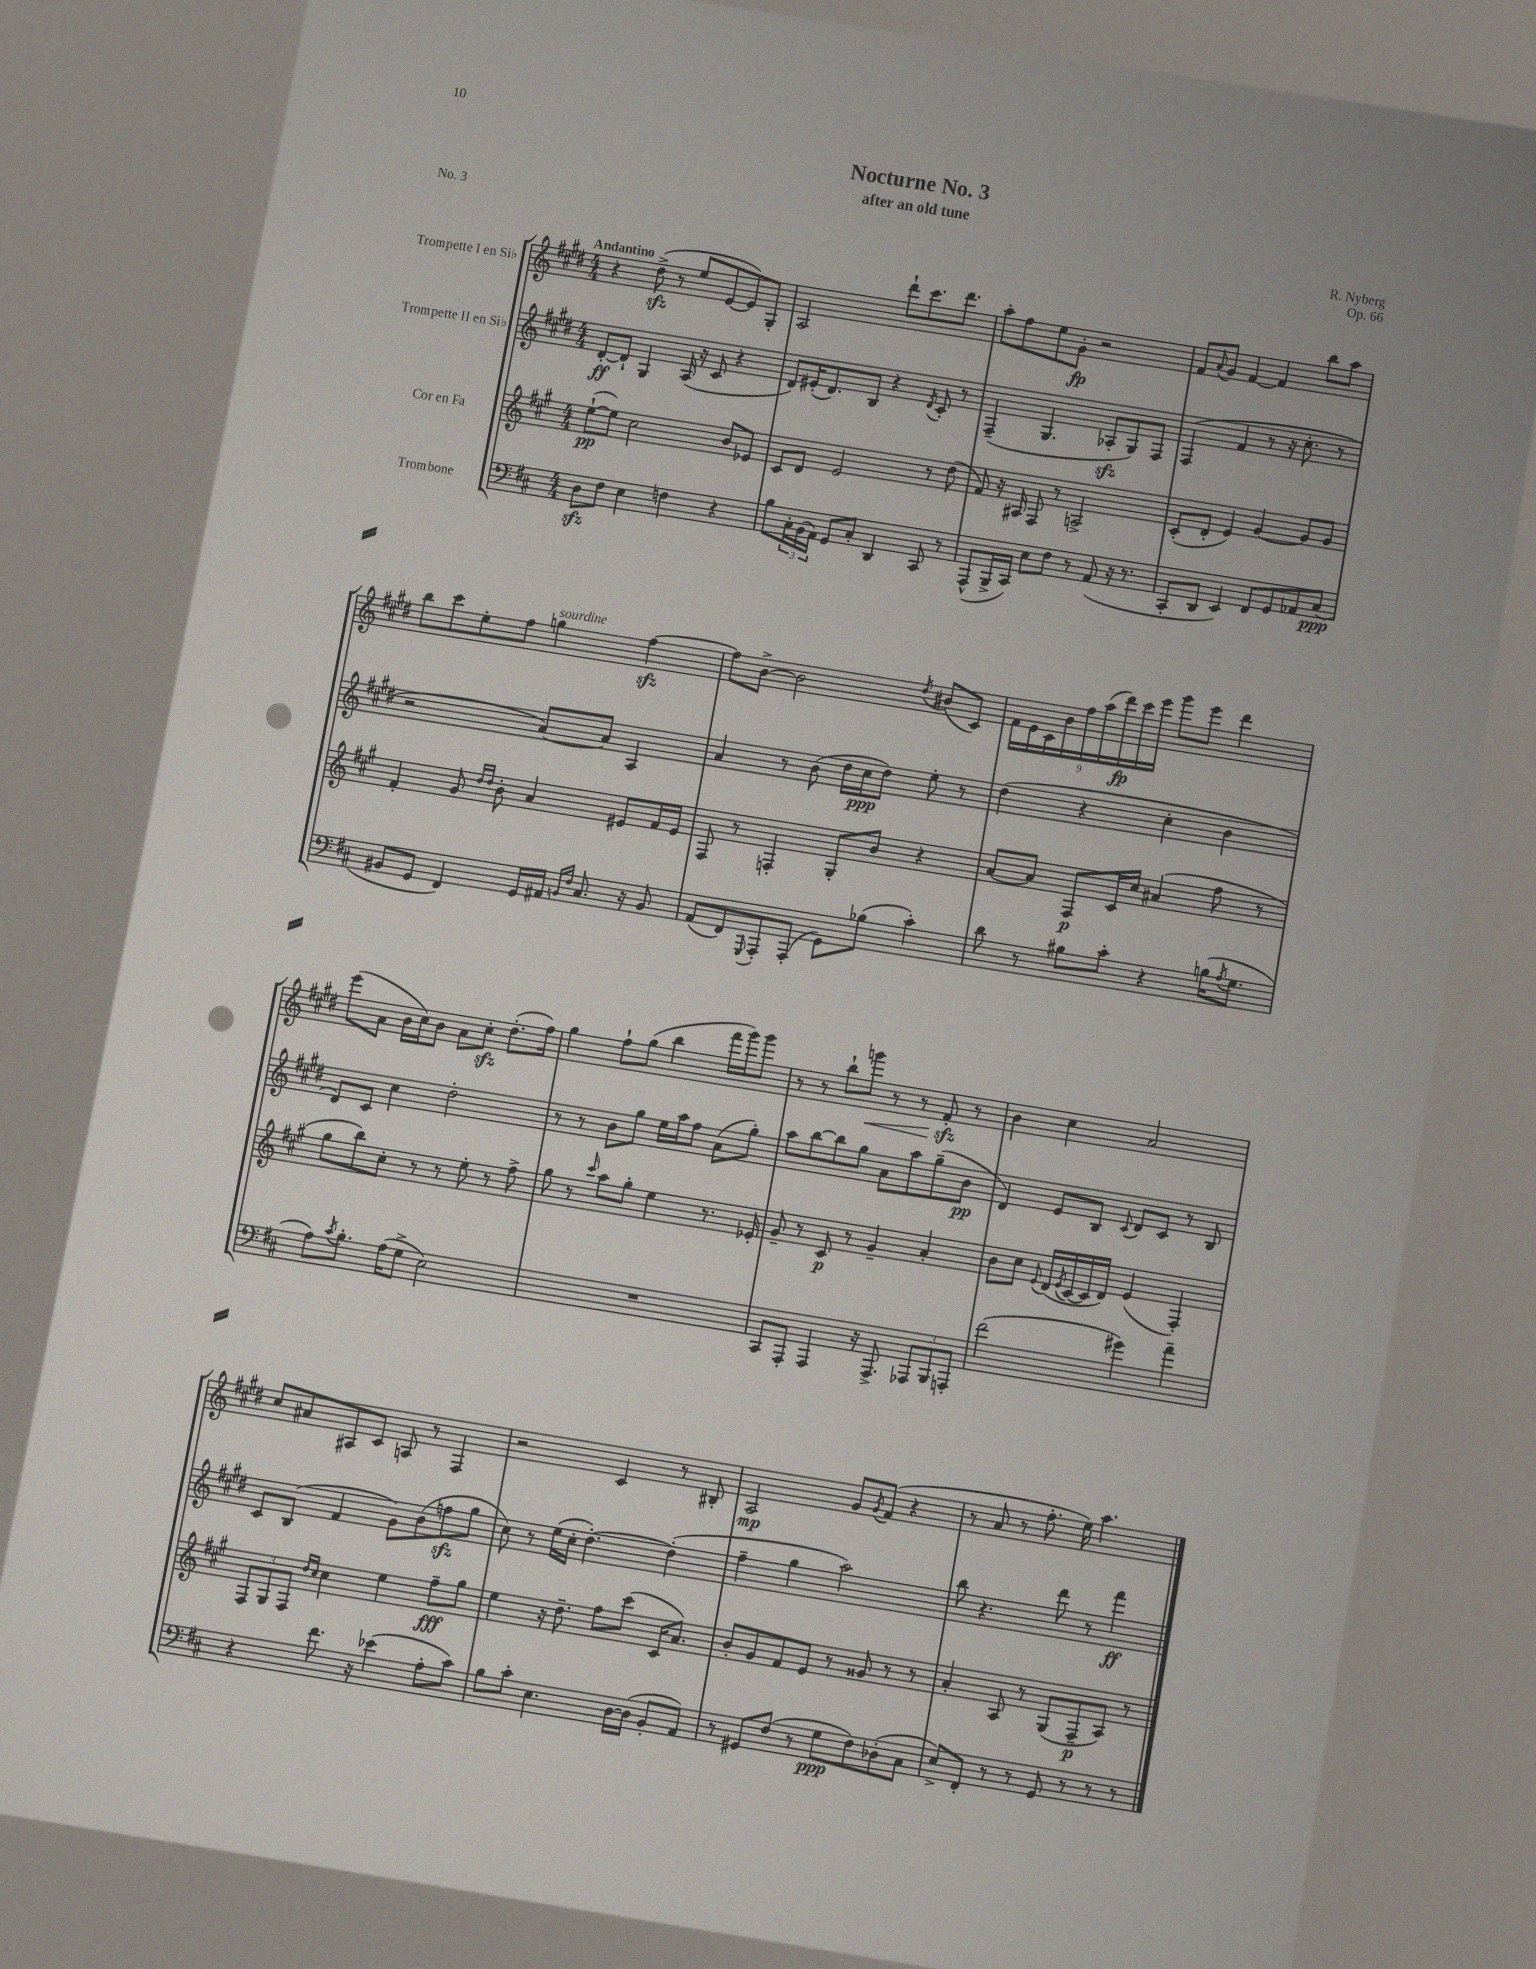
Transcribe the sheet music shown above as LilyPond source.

\header { title = "Nocturne No. 3" composer = "R. Nyberg" subtitle = "after an old tune" opus = "Op. 66" piece = "No. 3" }
<<
\new StaffGroup <<
\new Staff = "s0" \with { instrumentName = "Trompette I en Sib" } {
    \clef treble \key e \major \numericTimeSignature \time 4/4 \tempo "Andantino"
    r4 dis''8->\sfz( r8 e''8 e'8~ e'8) gis8-. |
    a2 dis'''8-! cis'''8. dis'''8. |
    a''8-. fis''8 e''8 gis'8-.\fp r2 |
    fis'8 \appoggiatura { a'8 } gis'8 fis'4~ fis'4 b''8 a''8 |
    b''8 cis'''8 e''8-. fis''8 g''4^\markup { \italic "sourdine" } fis''4~\sfz |
    fis''8 b'8~-> b'2 \acciaccatura { dis''8 } bis'8( cis'8) |
    \tuplet 9/8 { fis'16 e'16 cis'16 b'16 fis''16 a''16( dis'''16\fp) cis'''16 e'''16 } gis'''8 e'''8 dis'''4 |
    e'''8( a'8 b'16 cis''16) b'8 a'8 cis''8-.\sfz dis''8.-.( fis''16) |
    gis''4 fis''8-! gis''8( b''4 fis'''16 gis'''16) gis'''8 |
    r8 r8 b''8-! g'''8\< r8 r8 fis'8-.\sfz\! r8 |
    b'4 cis''4 a'2 |
    cis''8 ais'8 ais8 cis'8 a8 r8 fis4 |
    r2 cis'4 r8 bis8-. |
    a2\mp gis'8 \acciaccatura { gis'8 } fis'8( r4 |
    r8 a'8 r8 fis''8.-. e''16) a''4. \bar "|." |
}
\new Staff = "s1" \with { instrumentName = "Trompette II en Sib" } {
    \clef treble \key e \major \numericTimeSignature \time 4/4
    dis'8~-.\ff dis'8-! gis4 a16( r16 cis'8 r4 |
    dis'8) eis'16-.( dis'8.) b8 r4 \acciaccatura { dis'8 } cis'8-. r8 |
    fis4--( gis4. aes8-.\sfz gis8) fis8 |
    fis4( fis'4 r8 r16 cis''8.-. r8 |
    r2 a'8~) a'8 a4 |
    a'4 r8 b'8( dis''16 cis''16\ppp dis''8) e''8-. r8 |
    dis''4( r4 cis''4-. b'4 |
    dis'8) cis'8 cis''4 dis''2-. |
    r8 r8 b'8 gis''8 e''16 a''16 fis''8 a'8( gis''8-.) |
    a''8 b''8~ b''8 gis''8 a'8 a''8 gis''8--( b'8\pp |
    dis'4) e'8 b8 \appoggiatura { cis'8 } dis'8 cis'8 r8 b8 |
    cis'8 b8( fis'4 gis'8) b'8( f''8\sfz gis''8 |
    cis''8) r8 e''16( cis''16-. dis''4.~-.) dis''4-.( |
    fis''4-- gis''4 a''2) |
    b''8 r4. dis'''8 r8 fis'''4\ff \bar "|." |
}
\new Staff = "s2" \with { instrumentName = "Cor en Fa" } {
    \clef treble \key a \major \numericTimeSignature \time 4/4
    e''8~-!\pp( e''8) cis''2 b'8 ees'8 |
    cis'8 d'8 e'2 r8 d''8( |
    fis'8) r16 ais16 fis8 r8 a2-> |
    cis'8-.( d'8-. e'4) gis'4~ gis'8 gis'8 |
    fis'4-. gis'8 \grace { d''16 d''16 } b'8-. a'4 eis'8 fis'16 eis'16 |
    fis8 r8 f4-. gis8-. b'8 r4 |
    a'8~ a'8 fis8\p cis'16 cis''16 ais'4( fis''8 r8 |
    gis''8 b''8) cis''8-. r8 r8 e''8-. r8 fis''8-> |
    gis''8 r8 \grace { cis'''16 } a''8 gis''8-. e''4 r8. ees'16-. |
    gis'8-- r8 cis'8\p r8 gis'4-- a'4-. |
    b'8 cis''8 \appoggiatura { e'8 } d'16( \acciaccatura { e'8 } cis'16~ cis'16 d'16) e'4( fis4-.) |
    \tuplet 3/2 { fis8 gis8 fis8 } \grace { d''16 cis''16 } cis''4 e''4 fis''8--\fff gis''8 |
    e''4 r16 d''8.-- fis''8 cis'''8( cis'16 a'8.) |
    b'8-. gis'8 fis'8 e'8 r8 gisis'8 r8 r8 |
    a'4-. a8 r8 gis8( fis8--\p a8) r8 \bar "|." |
}
\new Staff = "s3" \with { instrumentName = "Trombone" } {
    \clef bass \key d \major \numericTimeSignature \time 4/4
    d8\sfz fis8 e4 f4 r4 |
    b8 \tuplet 3/2 { cis16-. b,16( a,16) } g,8 cis8-. d,4 cis,8 r8 |
    a,,8-^( b,,16-> cis,16) e8 fis8 r8 a,8( r16 r8. |
    cis,8-. d,8 e,4) fis,8 g,8 aes,8 cis8\ppp( |
    bis,8 g,8 fis,4) g,16 ais,16 \grace { b,16 fis16 } cis8. r16 b,8 |
    a,8( fis,8) \appoggiatura { g,,8 } a,,8-. a,,8-.( g,8) bes8( cis'4-.) |
    d'8 r8 bis8 cis'8-. r4 b16( \acciaccatura { a8 } g8. |
    a8) \acciaccatura { cis'8 } b8.-. a16( g8-> e2) |
    R1 |
    cis,8 a,,8-. a,,4 r16 a,,8.-> \tuplet 3/2 { aes,,8 b,,8 a,,8-. } |
    fis'2( gis'4) a'4-- |
    r4 fis'8. r16 ees'4( a8-. cis'8) |
    b8 cis'8-. e4. d16~ d16( b,8-. a,8) |
    r8 gis,8 fis8( r8 g8\ppp fis8) des8-.( cis8 |
    e8->) fis,8-. r8 r8 g,8 r8 r8 r8 \bar "|." |
}
>>
>>
\layout { \context { \Score \remove "Bar_number_engraver" } }
